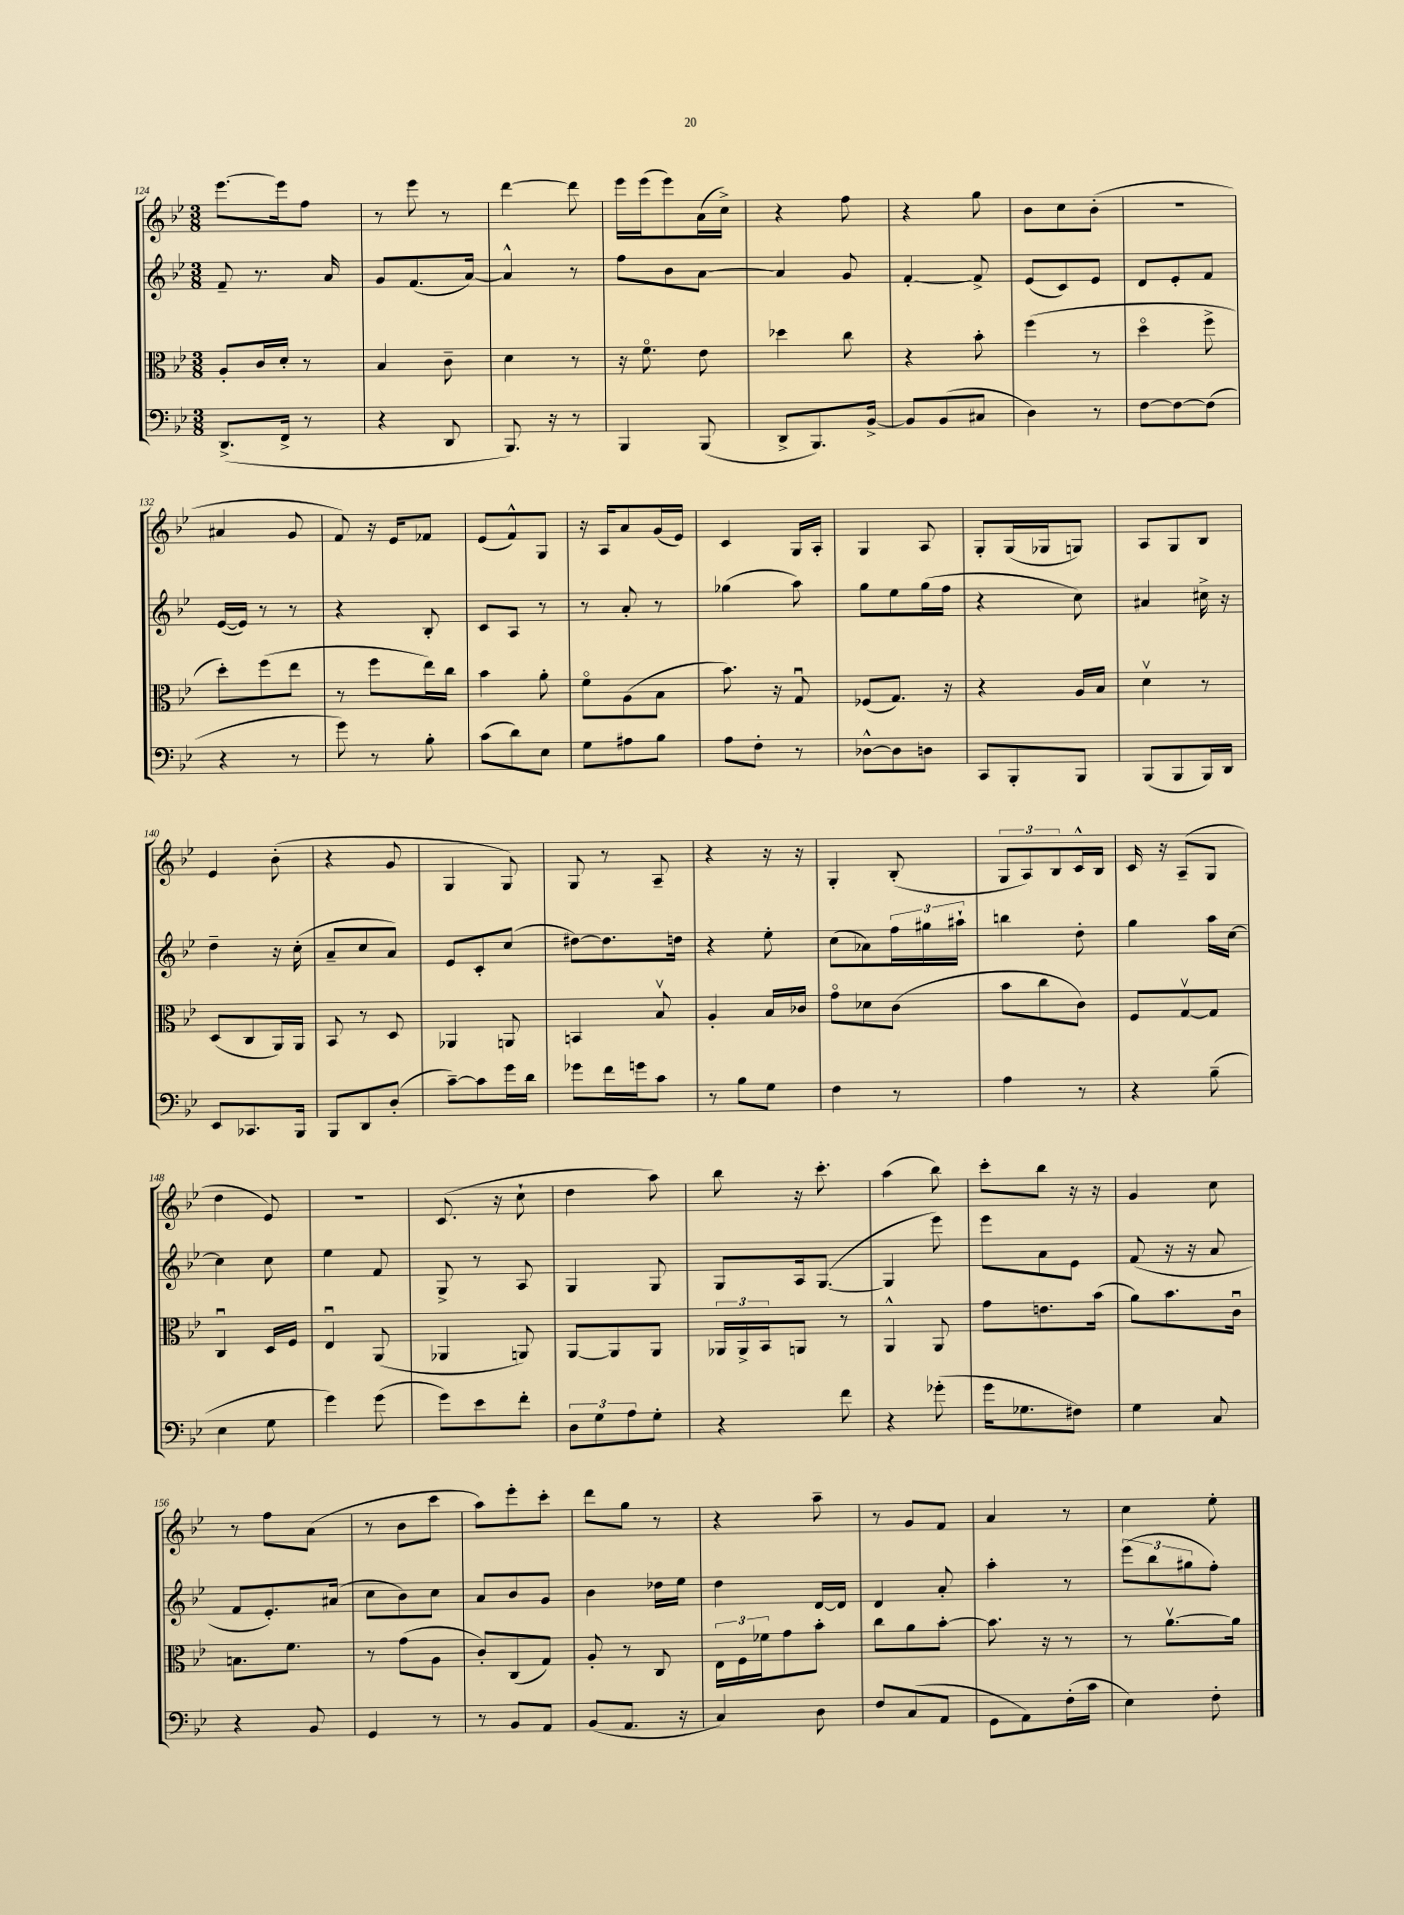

**kern	**kern	**kern	**kern
*staff4	*staff3	*staff2	*staff1
*clefF4	*clefC3	*clefG2	*clefG2
*k[b-e-]	*k[b-e-]	*k[b-e-]	*k[b-e-]
*M3/8	*M3/8	*M3/8	*M3/8
(8.DD^	8A'	8f~	[8.eee-
.	16c	8.r	.
16FF^	16d'	.	16eee-]
8r	8r	.	8ff
.	.	16a	.
=	=	=	=
4r	4B-	8g	8r
.	.	(8.f	8eee-
8DD	8c~	.	8r
.	.	[16a)	.
=	=	=	=
8.BBB-)	4d	4a^^]	[4ddd
16r	.	.	.
8r	8r	8r	8ddd]
=	=	=	=
4BBB-	16r	8ff	16eee-
.	8.fo	.	(16eee-
.	.	8b-	8eee-)
(8BBB-	8e-	[8a	(16a
.	.	.	16cc^)
=	=	=	=
8DD^	4dd-	4a]	4r
8.BBB-)	.	.	.
.	8cc	8g	8ff
[16BB-^	.	.	.
=	=	=	=
8BB-]	4r	[4f'	4r
(8BB-	.	.	.
8C#	8b-'	8f^]	8gg
=	=	=	=
4D)	(4ff	(8e-	8b-
.	.	8c)	8cc
8r	8r	8e-	(8b-'
=	=	=	=
[8F	4ddo	8d	4.r
8F_	.	8e-'	.
(8F]	8ff^	8f	.
=	=	=	=
4r	8dd')	([16e-	4a#
.	.	16e-])	.
.	(8ff	8r	.
8r	8ee-	8r	8g
=	=	=	=
8g)	8r	4r	8f)
8r	8ff	.	16r
.	.	.	16e-
8B-'	16ee-)	8B-'	8f-
.	16cc	.	.
=	=	=	=
(8c	4b-	8c	(8e-
8d)	.	8A	8f^^)
8E-	8a'	8r	8G
=	=	=	=
8G	8fo	8r	16r
.	.	.	16A
8A#	(8A	8a'	8a
8B-	8B-	8r	(16g
.	.	.	16e-)
=	=	=	=
8A	8.b-)	(4gg-	4c
8F'	.	.	.
.	16r	.	.
8r	8Gu	8aa)	16G
.	.	.	16A'
=	=	=	=
[8D-^^	(8F-	8gg	4G
8D-]	8.G)	8ee-	.
8D	.	(16gg	8A
.	16r	16ff	.
=	=	=	=
8CC	4r	4r	8G'
8BBB-'	.	.	(16G
.	.	.	16G-
8BBB-	16A	8cc)	8G)
.	16B-	.	.
=	=	=	=
(8BBB-	4dv	4a#	8A
8BBB-	.	.	8G
16BBB-)	8r	16cc#^	8B-
16DD	.	16r	.
=	=	=	=
8EE-	(8D	4dd~	4e-
8.CC-	8C	.	.
.	16AA)	16r	(8b-'
16BBB-	16AA	(16cc'	.
=	=	=	=
8BBB-	8BB-	8a~	4r
8DD	8r	8cc	.
(8D'	8D	8a)	8g
=	=	=	=
[8c~)	4AA-	8e-	4G
8c]	.	8c'	.
16g	8AA	(8cc	8G)
16d	.	.	.
=	=	=	=
8g-	4BB	[8dd#)	8G
16f	.	8.dd#]	8r
16g	.	.	.
8c	8B-v	.	8A~
.	.	16dd	.
=	=	=	=
8r	4A'	4r	4r
8B-	.	.	.
8G	16B-	8ee-'	16r
.	16c-	.	16r
=	=	=	=
4F	8go	(8cc	4G'
.	8d-	8a-)	.
8r	(8c	24ff	(8B-'
.	.	24gg#	.
.	.	24aa#`	.
=	=	=	=
4A	8b-	4bb	12G
.	.	.	12A)
.	8cc	.	.
.	.	.	12B-
8r	8c)	8dd'	16c^^
.	.	.	16B-
=	=	=	=
4r	8F	4gg	16c
.	.	.	16r
.	[8Gv	.	(8A~
(8B-~	8G]	16aa	8G
.	.	[16cc	.
=	=	=	=
4E-	4Cu	4cc]	4dd
8G	16D	8cc	8e-)
.	16F	.	.
=	=	=	=
4g)	4E-u	4ee-	4.r
(8g	(8AA	8f	.
=	=	=	=
8g)	4AA-	8G^	(8.c
8e-	.	8r	.
.	.	.	16r
8f'	8AA)	8A	8cc`
=	=	=	=
12D	[8AA	4G	4dd
12G	.	.	.
.	8AA]	.	.
12A	.	.	.
8G'	8AA	8G	8aa)
=	=	=	=
4r	24AA-	8G	8bb-
.	24AA-^	.	.
.	24BB-	.	.
.	8AA	16A	16r
.	.	([8.G	8.ccc'
8f	8r	.	.
=	=	=	=
4r	4AA^^	4G]	(4aa
(8g-'	8AA	8eee-)	8bb-)
=	=	=	=
16g	8g	8eee-	8ccc'
8.G-	.	.	.
.	8.e	8a	8bb-
8F#)	.	8e-	16r
.	(16b-	.	16r
=	=	=	=
4G	8a)	(8f	4g
.	8.b-	16r	.
.	.	16r	.
8C	.	8a	8cc
.	16cu	.	.
=	=	=	=
4r	8.B	8f	8r
.	.	8.e-')	8ff
.	8.f	.	.
8BB-	.	.	(8a
.	.	(16a#	.
=	=	=	=
4GG	8r	8cc	8r
.	(8g	8b-)	8b-
8r	8A	8cc	8ccc
=	=	=	=
8r	8c')	8a	8aa)
8BB-	(8C	8b-	8eee-'
8AA	8G)	8g	8ccc'
=	=	=	=
(8BB-	8A'	4b-	8ddd
8.AA	8r	.	8gg
.	8C	16dd-	8r
16r	.	16ee-	.
=	=	=	=
4C)	24E-	4dd	4r
.	24F	.	.
.	24f-	.	.
.	8g	.	.
8D	8b-'	[16d	8aa~
.	.	16d]	.
=	=	=	=
8F	8cc	4d	8r
(8C	8a	.	8g
8AA	[8b-'	8a'	8f
=	=	=	=
8GG	8.b-]	4aa'	4a
8AA)	.	.	.
.	16r	.	.
(16F'	8r	8r	8r
16c	.	.	.
=	=	=	=
4E-)	8r	(12eee-	4cc
.	.	12bb-	.
.	[8.av	.	.
.	.	12gg#	.
8F'	.	8ff')	8ee-'
.	16a]	.	.
==	==	==	==
*-	*-	*-	*-
